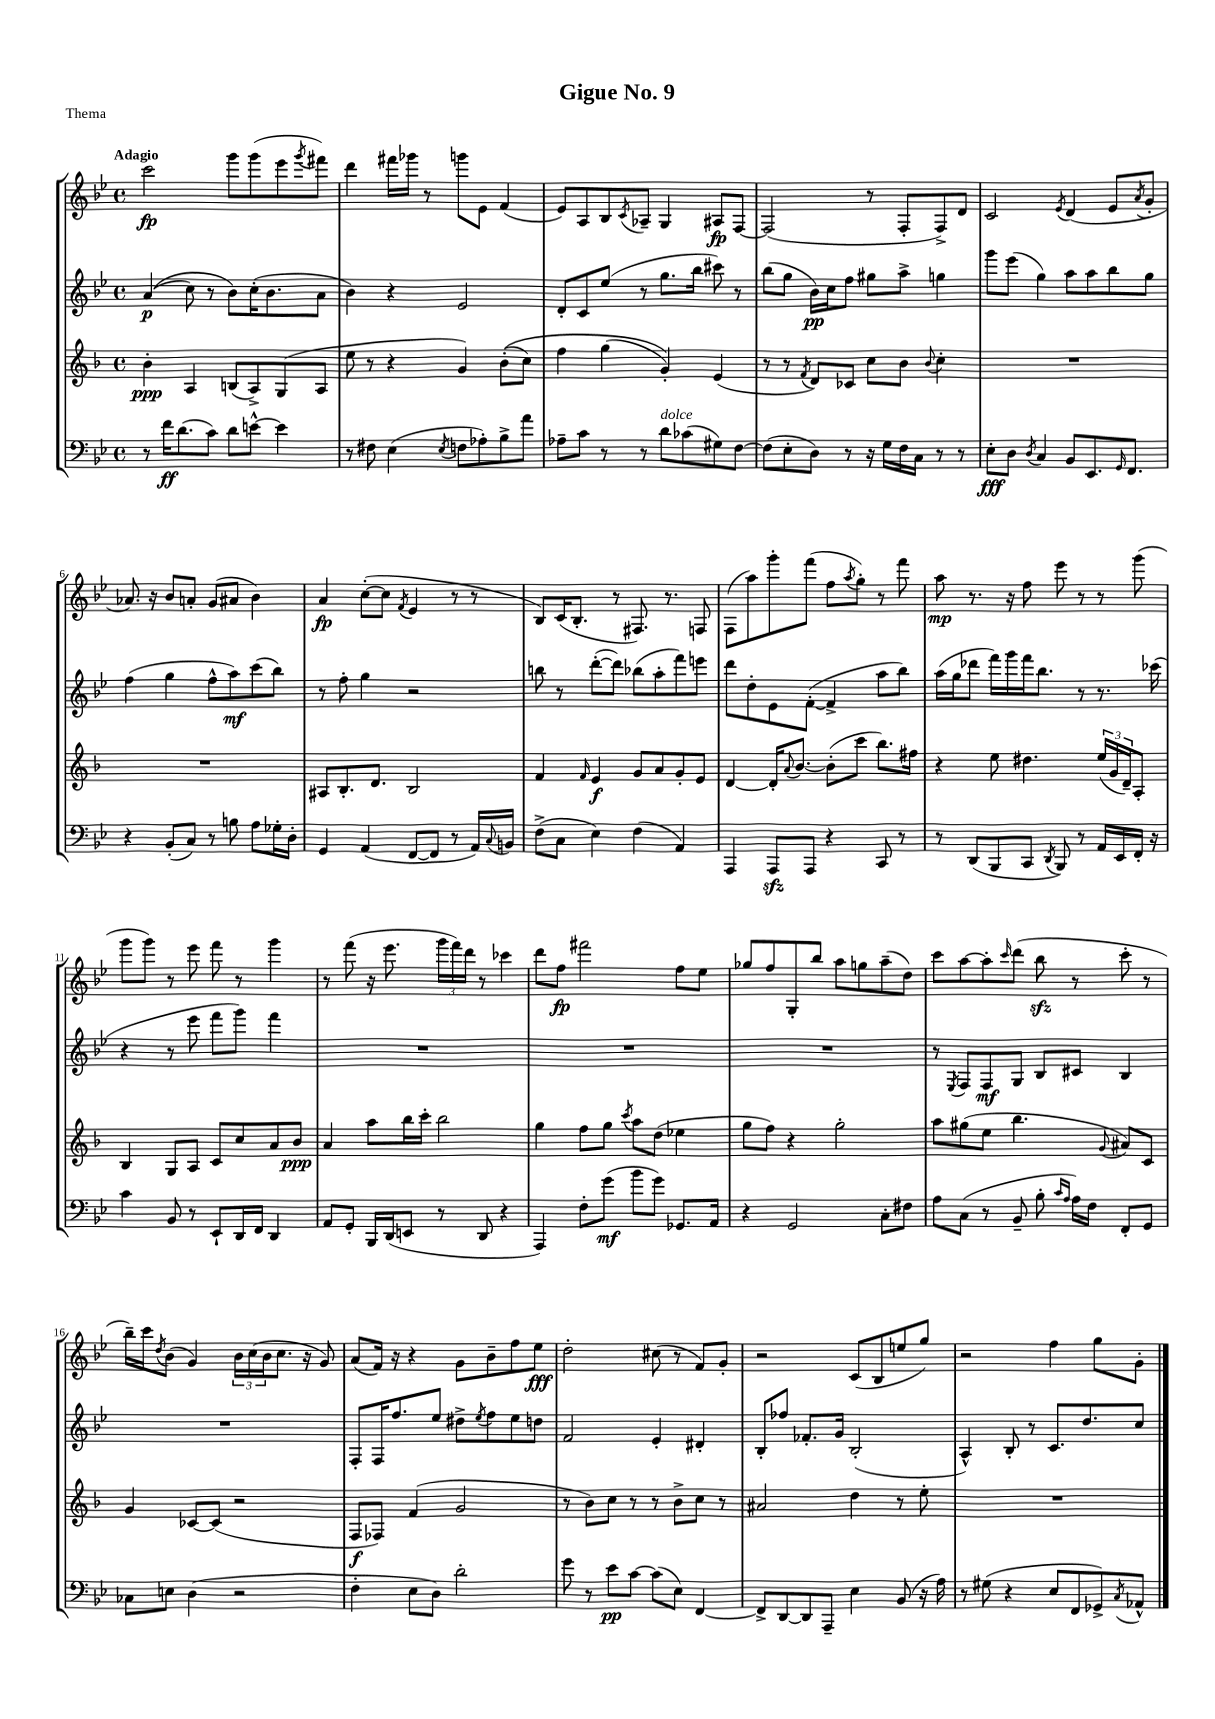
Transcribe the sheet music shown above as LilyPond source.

\header { title = "Gigue No. 9" piece = "Thema" }
<<
\new StaffGroup <<
\new Staff = "s0" {
    \clef treble \key bes \major \defaultTimeSignature \time 4/4 \tempo "Adagio"
    c'''2\fp g'''8 g'''8( ees'''8 \acciaccatura { g'''8 } fis'''8) |
    d'''4 fis'''16 ges'''16 r8 g'''8 ees'8 f'4( |
    ees'8) a8 bes8 \acciaccatura { c'8 } aes8-- g4 ais8\fp f8~ |
    f2( r8 f8-. f8->) d'8 |
    c'2 \acciaccatura { ees'8 } d'4( ees'8 \acciaccatura { a'8 } g'8-. |
    aes'8.) r16 bes'8 a'8-. g'8( ais'8 bes'4) |
    a'4\fp c''8~-.( c''8 \acciaccatura { f'8 } ees'4 r8 r8 |
    bes8) c'16( bes8.-. r8 fis8.) r8. f8 |
    f8( a''8) g'''8-. f'''8( f''8 \acciaccatura { a''8 } g''8-.) r8 f'''8 |
    a''8\mp r8. r16 f''8 ees'''8 r8 r8 g'''8( |
    g'''8 g'''8) r8 ees'''8 f'''8 r8 g'''4 |
    r8 f'''8( r16 ees'''8. \tuplet 3/2 { g'''16 f'''16) d'''16 } r8 ces'''4 |
    d'''8 f''8\fp fis'''2 f''8 ees''8 |
    ges''8 f''8 g8-. bes''8 a''8 g''8 a''8--( d''8) |
    c'''8 a''8~ a''8-. \grace { c'''16 } d'''8( bes''8\sfz r8 c'''8-. r8 |
    bes''16--) c'''16 \acciaccatura { d''8 } bes'8( g'4) \tuplet 3/2 { bes'16 c''16( bes'16 } c''8. r16 g'8) |
    a'8( f'16) r16 r4 g'8 bes'8-- f''8 ees''8\fff |
    d''2-. cis''8( r8 f'8) g'8-. |
    r2 c'8( bes8 e''8 g''8) |
    r2 f''4 g''8 g'8-. \bar "|." |
}
\new Staff = "s1" {
    \clef treble \key bes \major \defaultTimeSignature \time 4/4
    a'4\p(\( c''8) r8 bes'8\) c''16-.( bes'8. a'8 |
    bes'4) r4 ees'2 |
    d'8-. c'8 ees''8( r8 g''8. bes''16 cis'''8) r8 |
    bes''8( g''8 bes'16\pp) c''16 f''8 gis''8 a''8-> g''4 |
    g'''8 ees'''8( g''4) a''8 a''8 bes''8 g''8 |
    f''4( g''4 f''8-^ a''8\mf) c'''8( bes''8) |
    r8 f''8-. g''4 r2 |
    b''8 r8 d'''8~-.( d'''8) bes''8( a''8-. f'''8) e'''8 |
    d'''8 d''8-. ees'8 f'8~-.( f'4-> a''8 bes''8) |
    a''16( g''16 des'''8 f'''16) g'''16 f'''16 bes''8. r8 r8. ces'''16( |
    r4 r8 ees'''8 f'''8 g'''8) f'''4 |
    R1 |
    R1 |
    R1 |
    r8 \acciaccatura { ees8 } f8 f8\mf g8 bes8 cis'8 bes4 |
    R1 |
    f8-. f16 f''8. ees''8 dis''8-> \acciaccatura { ees''8 } f''8 ees''8 d''8 |
    f'2 ees'4-. dis'4-. |
    bes8-. fes''8 fes'8.-. g'16 bes2-.( |
    a4-^) bes8-. r8 c'8. d''8. c''8 \bar "|." |
}
\new Staff = "s2" {
    \clef treble \key f \major \defaultTimeSignature \time 4/4
    bes'4-.\ppp a4 b8( a8->) g8( a8 |
    e''8 r8 r4 g'4) bes'8-.(\( c''8) |
    f''4 g''4( g'4-.)\) e'4( |
    r8 r8 \acciaccatura { f'8 } d'8) ces'8 c''8 bes'8 \appoggiatura { bes'8 } c''4-. |
    R1 |
    R1 |
    ais8 bes8.-. d'8. bes2 |
    f'4 \grace { f'16 } e'4\f g'8 a'8 g'8-. e'8 |
    d'4~ d'16-. \appoggiatura { a'8 } bes'8.~ bes'8-.( c'''8 bes''8.) fis''16 |
    r4 e''8 dis''4. \tuplet 3/2 { e''16( g'16 d'16--) } a8-. |
    bes4 g8 a8 c'8 c''8 a'8 bes'8\ppp |
    a'4 a''8 bes''16 c'''16-. bes''2 |
    g''4 f''8 g''8 \acciaccatura { c'''8 } a''8 d''8( ees''4 |
    g''8 f''8) r4 g''2-. |
    a''8 gis''8( e''8 bes''4. \appoggiatura { g'8 } ais'8) c'8 |
    g'4 ces'8~ ces'8( r2 |
    f8\f fes8) f'4( g'2 |
    r8 bes'8) c''8 r8 r8 bes'8-> c''8 r8 |
    ais'2 d''4 r8 e''8-. |
    R1 \bar "|." |
}
\new Staff = "s3" {
    \clef bass \key bes \major \defaultTimeSignature \time 4/4
    r8 f'16\ff d'8.( c'8) d'8 e'8~-^ e'4 |
    r8 fis8 ees4( \acciaccatura { ees8 } f8 aes8-.) bes8-> a'8 |
    aes8-- c'8 r8 r8 d'8^\markup { \italic "dolce" } ces'8( gis8) f8~ |
    f8( ees8-. d8) r8 r16 g16 f16 c16 r8 r8 |
    ees8-.\fff d8 \acciaccatura { d8 } c4 bes,8 ees,8. \grace { g,16 } f,8. |
    r4 bes,8-.( c8) r8 b8 a8 ges16-. d16-. |
    g,4 a,4( f,8~ f,8 r8 a,16) \appoggiatura { c8 } b,16 |
    f8->( c8 ees4) f4( a,4) |
    a,,4 a,,8\sfz a,,8 r4 c,8 r8 |
    r8 d,8( bes,,8 c,8 \acciaccatura { d,8 } bes,,8) r8 a,16 ees,16 f,16-. r16 |
    c'4 bes,8 r8 ees,8-! d,16 f,16 d,4 |
    a,8 g,8-. bes,,16 d,16( e,8 r8 d,8 r4 |
    a,,4) f8-. g'8\mf( bes'8 g'8) ges,8. a,16 |
    r4 g,2 c8-. fis8 |
    a8 c8( r8 bes,8-- bes8-. \grace { c'16 a16 } a16) f16 f,8-. g,8 |
    ces8 e8 d4( r2 |
    f4-. ees8 d8) d'2-. |
    g'8 r8 ees'8\pp c'8~ c'8( ees8) f,4~ |
    f,8-> d,8~ d,8 a,,8-- ees4 bes,8( r16 a16) |
    r8 gis8( r4 ees8 f,8 ges,8->) \acciaccatura { c8 } aes,8-^ \bar "|." |
}
>>
>>
